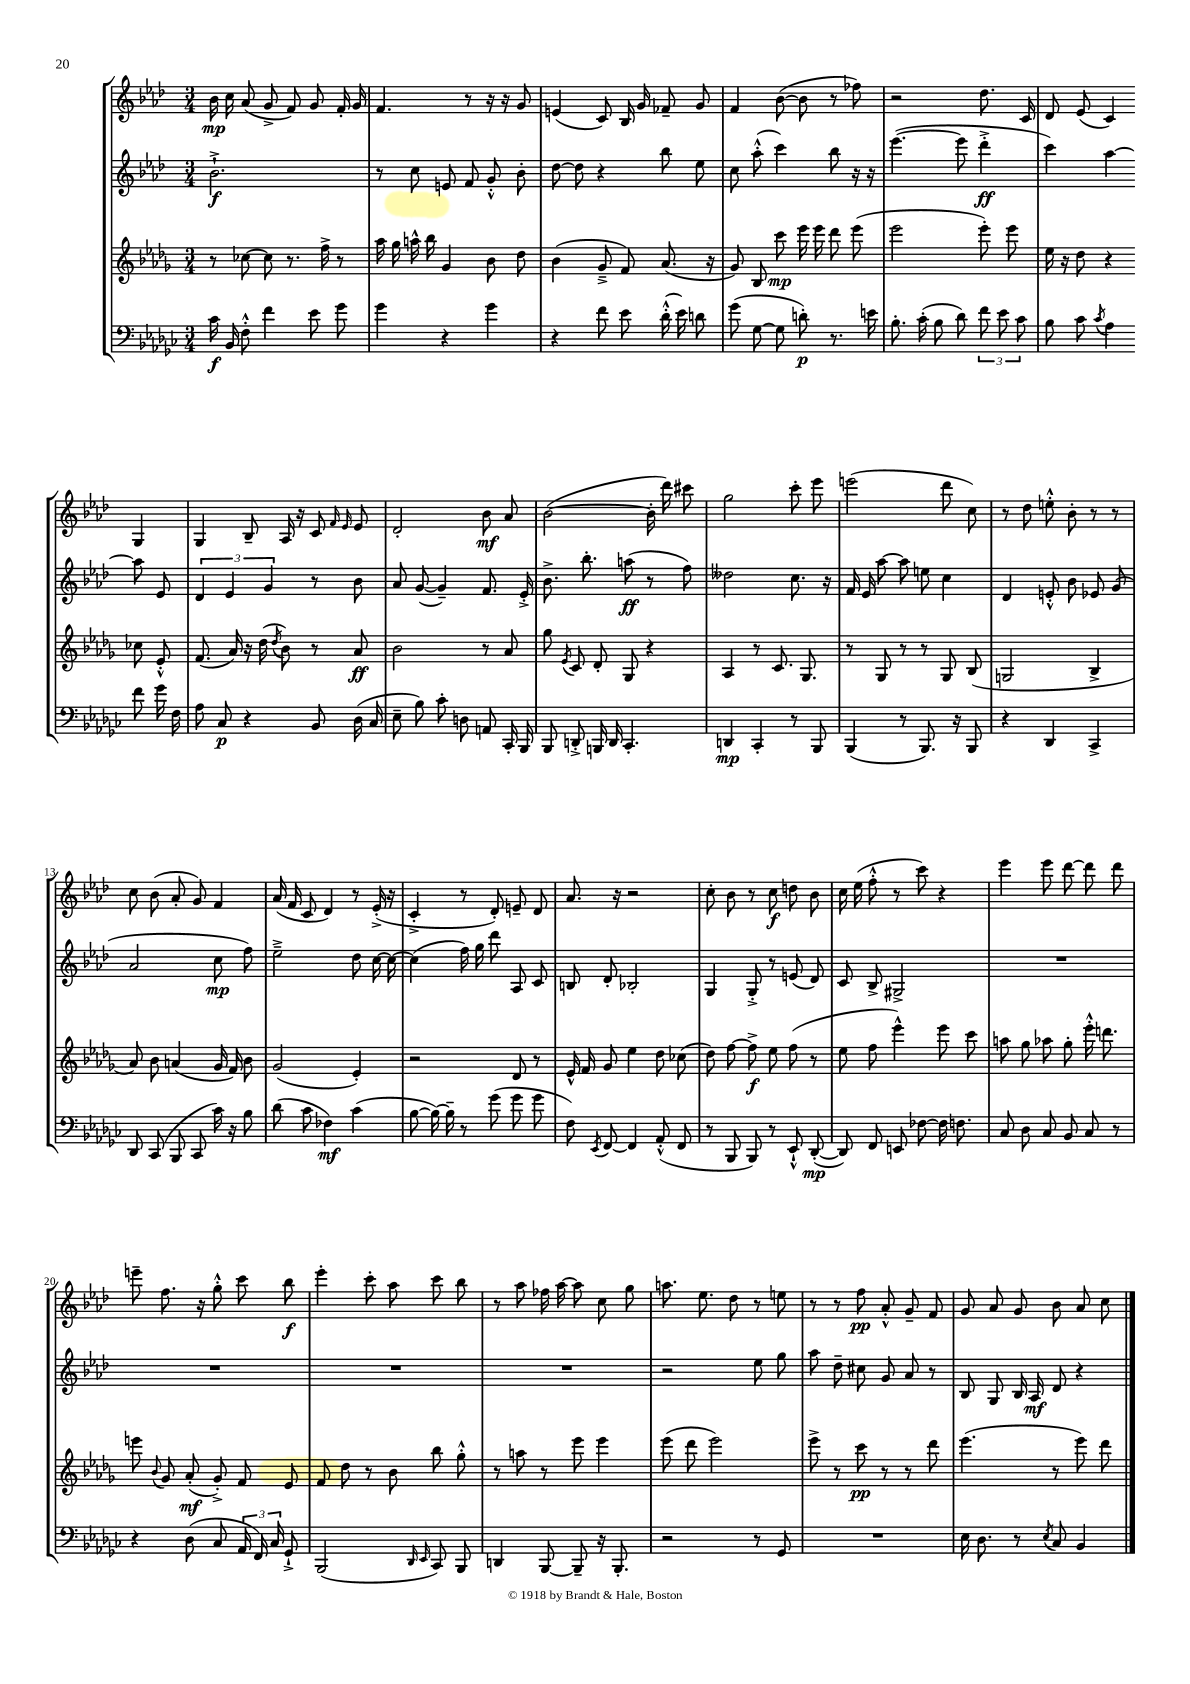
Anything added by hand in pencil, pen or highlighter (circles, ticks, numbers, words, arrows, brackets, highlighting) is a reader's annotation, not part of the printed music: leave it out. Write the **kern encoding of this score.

**kern	**kern	**kern	**kern
*staff4	*staff3	*staff2	*staff1
*clefF4	*clefG2	*clefG2	*clefG2
*k[b-e-a-d-g-c-]	*k[b-e-a-d-g-]	*k[b-e-a-d-]	*k[b-e-a-d-]
*M3/4	*M3/4	*M3/4	*M3/4
16c-	8r	2.b-`^	16b-
16BB-	.	.	16cc
8F'^^	[8cc-	.	(8a-
4f	8cc-]	.	8g^
.	8.r	.	8f)
8e-	.	.	8g
.	16ff^	.	.
8g-	8r	.	16f'
.	.	.	16g
=	=	=	=
4g-	16aa-	8r	4.f
.	16gg-	.	.
.	16aa^^	8cc	.
.	16bb-	.	.
4r	4g-	8e	.
.	.	8f	8r
4g-	8b-	8g'^^	16r
.	.	.	16r
.	8dd-	8b-'	8g
=	=	=	=
4r	(4b-	[8dd-	(4e
.	.	8dd-]	.
8f	8g-~^	4r	8c)
8e-	8f)	.	16B-
.	.	.	16g
(16d-'^^	(8.a-	8bb-	8f-~
16e-)	.	.	.
8d	.	8ee-	8g
.	16r	.	.
=	=	=	=
(8g-	8g-)	8cc	4f
[8G-	8B-	(8aa-'^^	.
8G-]	8ccc	4ccc)	([8b-
8d')	16eee-	.	8b-]
.	16eee-	.	.
8.r	8ddd-	8bb-	8r
.	(8eee-	16r	8ff-)
16e	.	16r	.
=	=	=	=
8.B-'	2eee-	([4.eee-	2r
(16c-'	.	.	.
8B-	.	.	.
8d-)	.	8eee-]	.
12f	8eee-')	4ddd-'^	8.dd-
12e-	.	.	.
.	8eee-	.	.
12c-	.	.	.
.	.	.	16c
=	=	=	=
8B-	16ee-	4ccc)	8d-
.	16r	.	.
8c-	8dd-	.	(8e-
8qc-	.	.	.
4A-	4r	[4aa-	4c)
8f	8cc-	8aa-]	4G
16g-	8e-'^^	8e-	.
16F	.	.	.
=	=	=	=
8A-	(8.f	6d-	4G
8C-	.	.	.
.	.	6e-	.
.	16a-)	.	.
4r	16r	.	8B-~
.	(16dd-	.	.
.	.	6g	.
.	8qdd-	.	.
.	8b-)	.	16A-
.	.	.	16r
8BB-	8r	8r	8c
.	.	.	16qqf
.	.	.	16qqe-
(16D-	8a-	8b-	8e-
16C-	.	.	.
=	=	=	=
8E-~	2b-	8a-	2d-'
8B-)	.	([8g	.
8c-'	.	4g~])	.
8D	.	.	.
8AA	8r	8.f	8b-
16CC-'	8a-	.	8a-
16BBB-	.	16e-'^	.
=	=	=	=
8BBB-	8gg-	8.b-^	([2b-
.	8qe-	.	.
8DD'^	8c	.	.
.	.	8.bb-'	.
16BBB	8d-'	.	.
16DD	.	.	.
4.CC-'	8G-	(8aa	.
.	4r	8r	16b-']
.	.	.	16ddd-)
.	.	8ff)	8ccc#
=	=	=	=
4DD	4A-	2dd--	2gg
4CC-'	8r	.	.
.	8.c	.	.
8r	.	8.cc	8ccc'
.	8.G-	.	.
8BBB-	.	.	8eee-
.	.	16r	.
=	=	=	=
(4BBB-	8r	16f	(2eee
.	.	16e-	.
.	8G-	[8aa-	.
8r	8r	8aa-]	.
8.BBB-)	8r	8ee	.
.	8G-	4cc	8ddd-
16r	.	.	.
8BBB-	(8B-	.	8cc)
=	=	=	=
4r	2G	4d-	8r
.	.	.	8dd-
4DD-	.	8e'^^	8ee'^^
.	.	8b-	8b-'
4CC-^	4B-^	8e-	8r
.	.	(8g	8r
=	=	=	=
8DD-	8a-)	2a-	8cc
(8CC-	8b-	.	(8b-
8BBB-	(4a	.	8a-'
8CC-	.	.	8g)
16c-)	16g-	8cc	4f
16r	16f)	.	.
8B-	8b-	8ff)	.
=	=	=	=
(8d-	(2g-	2ee-~^	(16a-
.	.	.	16f
8c-	.	.	8c
4F-)	.	.	4d-)
(4c-	4e-')	8dd-	8r
.	.	[16cc	(16e-'^
.	.	16cc_	16r
=	=	=	=
[8B-	2r	(4cc]	4c'^
16B-_)	.	.	.
16B-~]	.	.	.
8r	.	16ff)	8r
.	.	16gg	.
(8g-	.	8ddd-	8d-')
8g-	8d-	8A-	8e~
8g-	8r	8c	8d-
=	=	=	=
8F)	16e-^^	8B	8.a-
.	16f	.	.
8qEE-	.	.	.
[8FF	8g-	8d-'	.
.	.	.	16r
4FF]	4ee-	2B-'	2r
(8AA-'^^	8dd-	.	.
8FF	(8cc-	.	.
=	=	=	=
8r	8dd-)	4G	8cc'
8BBB-	[8ff	.	8b-
8BBB-)	8ff^]	8G'^	8r
8r	8ee-	8r	8cc
8EE-`^^	(8ff	(8e	8dd
([8DD-'	8r	8d-)	8b-
=	=	=	=
8DD-])	8ee-	8c	16cc
.	.	.	(16ee-
8FF	8ff	8B-^	8ff'^^
8EE	4eee-^^)	2G#^	8r
[8F-	.	.	8ccc)
16F-]	8eee-	.	4r
8.F	.	.	.
.	8ccc	.	.
=	=	=	=
8C-	8aa	2.r	4eee-
8D-	8gg-	.	.
8C-	8aa-	.	8eee-
8BB-	8gg-'	.	[8ddd-
8C-	16eee-'^^	.	8ddd-]
.	8.ddd	.	.
8r	.	.	8ddd-
=	=	=	=
4r	8eee	2.r	8eee~
.	8qqb-	.	.
.	8g-	.	8.ff
(8D-	(8a-'	.	.
.	.	.	16r
8C-	8g-'^)	.	8gg'^^
24AA-	8f	.	8ccc
24FF)	.	.	.
24C-	.	.	.
8GG-`^	8e-	.	8bb-
=	=	=	=
(2BBB-	8f	2.r	4eee-'
.	8dd-	.	.
.	8r	.	8ccc'
.	8b-	.	8aa-
16qqDD-	.	.	.
16qqEE-	.	.	.
8CC-)	8bb-	.	8ccc
8BBB-	8gg-'^^	.	8bb-
=	=	=	=
4DD	8r	2.r	8r
.	8aa	.	8aa-
[8BBB-	8r	.	16ff-
.	.	.	[16aa-
8BBB-~]	8eee-	.	8aa-]
16r	4eee-	.	8cc
8.BBB-'	.	.	.
.	.	.	8gg
=	=	=	=
2r	(8eee-	2r	8.aa
.	8ddd-	.	.
.	.	.	8.ee-
.	2eee-)	.	.
.	.	.	8dd-
8r	.	8ee-	8r
8GG-	.	8gg	8ee
=	=	=	=
2.r	8eee-^	8aa-	8r
.	8r	8dd-~	8r
.	8ccc	8cc#	8ff
.	8r	8g	8a-'^^
.	8r	8a-	8g~
.	8ddd-	8r	8f
=	=	=	=
16E-	(4.eee-	8B-	8g
8.D-	.	.	.
.	.	8G	8a-
8r	.	16B-	8g
.	.	16A-	.
8qE-	.	.	.
8C-	8r	8d-	8b-
4BB-	8eee-)	4r	8a-
.	8ddd-	.	8cc
==	==	==	==
*-	*-	*-	*-
